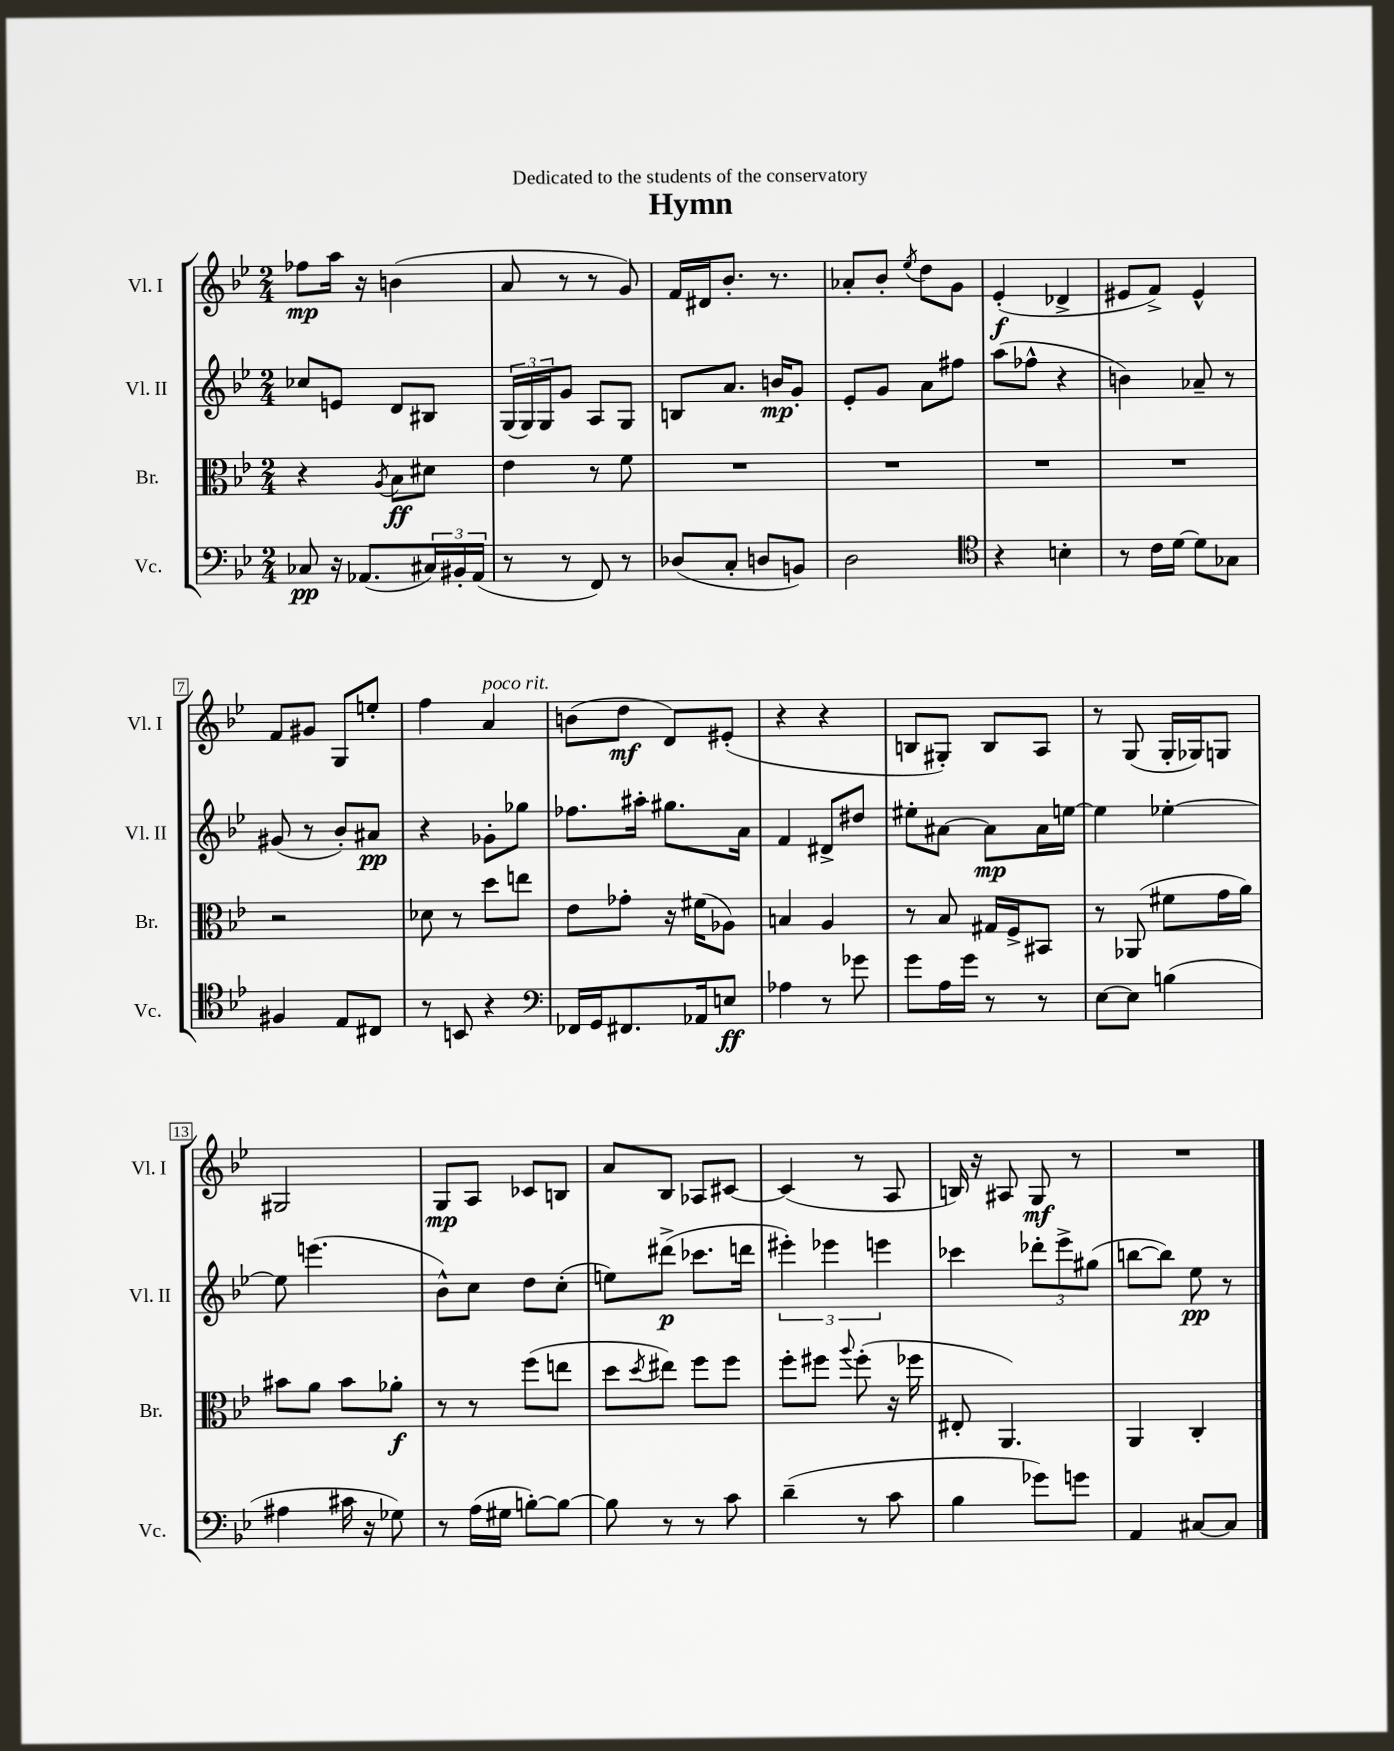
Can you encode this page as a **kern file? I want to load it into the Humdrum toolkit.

**kern	**dynam	**kern	**dynam	**kern	**dynam	**kern	**dynam
*part4	*part4	*part3	*part3	*part2	*part2	*part1	*part1
*staff4	*staff4	*staff3	*staff3	*staff2	*staff2	*staff1	*staff1
*I"Vc.	*	*I"Br.	*	*I"Vl. II	*	*I"Vl. I	*
*I'Vc.	*	*I'Br.	*	*I'Vl. II	*	*I'Vl. I	*
*clefF4	*	*clefC3	*	*clefG2	*	*clefG2	*
*k[b-e-]	*	*k[b-e-]	*	*k[b-e-]	*	*k[b-e-]	*
*M2/4	*	*M2/4	*	*M2/4	*	*M2/4	*
=1	=1	=1	=1	=1	=1	=1	=1
8C-X/	pp	4r	.	8cc-X/L	.	8ff-X\L	mp
16r	.	.	.	8en/J	.	16aa\Jk	.
(8.AA-X/L	.	.	.	.	.	16r	.
.	.	8qA/	.	.	.	.	.
.	.	8B-\L	ff	8d/L	.	(4bn\	.
24C#X/L)	.	8d#X\J	.	8B#X/J	.	.	.
24BB#X'/	.	.	.	.	.	.	.
(24AA-/JJ	.	.	.	.	.	.	.
=2	=2	=2	=2	=2	=2	=2	=2
8r	.	4e-\	.	(24G/LL	.	8a/	.
.	.	.	.	24G/)	.	.	.
.	.	.	.	24G/J	.	.	.
8r	.	.	.	8g/J	.	8r	.
8FF/)	.	8r	.	8A/L	.	8r	.
8r	.	8f\	.	8G/J	.	8g/)	.
=3	=3	=3	=3	=3	=3	=3	=3
(8D-X/L	.	2r	.	8Bn/L	.	16f/LL	.
.	.	.	.	.	.	16d#X/J	.
8C'/J	.	.	.	8.a/J	.	8.b-'/J	.
8Dn/L	.	.	.	.	.	.	.
.	.	.	.	16bn/KL	mp	8.r	.
8BBn/J)	.	.	.	8g'/J	.	.	.
=4	=4	=4	=4	=4	=4	=4	=4
2D\	.	2r	.	8e-'/L	.	8a-X'/L	.
.	.	.	.	8g/J	.	8b-'/J	.
.	.	.	.	.	.	8qee-/	.
.	.	.	.	8a\L	.	8dd\L	.
.	.	.	.	8ff#X\J	.	8g\J	.
=5	=5	=5	=5	=5	=5	=5	=5
*clefC4	*	*	*	*	*	*	*
4r	.	2r	.	(8aa\L	.	(4e-'/	f
.	.	.	.	8ff-X^^\J	.	.	.
4Bn'\	.	.	.	4r	.	4d-X^/	.
=6	=6	=6	=6	=6	=6	=6	=6
8r	.	2r	.	4bn\)	.	8e#X/L	.
16c\LL	.	.	.	.	.	8f^/J)	.
[16d\JJ	.	.	.	.	.	.	.
8d\L]	.	.	.	8a-X~/	.	4e#^^/	.
8G-X\J	.	.	.	8r	.	.	.
!!LO:LB:g=z
=7	=7	=7	=7	=7	=7	=7	=7
4F#X/	.	2r	.	(8g#X/	.	8f/L	.
.	.	.	.	8r	.	8g#X/J	.
8E-/L	.	.	.	8b-'/L)	.	8G/L	.
8C#X/J	.	.	.	8a#X/J	pp	8een'/J	.
=8	=8	=8	=8	=8	=8	=8	=8
8r	.	8d-X\	.	4r	.	4ff\	.
8BBn/	.	8r	.	.	.	.	.
!	!	!	!	!	!	!LO:TX:a:i:t=poco rit.	!
4r	.	8dd\L	.	8g-X'\L	.	4a/	.
.	.	8een\J	.	8gg-X\J	.	.	.
=9	=9	=9	=9	=9	=9	=9	=9
*clefF4	*	*	*	*	*	*	*
16FF-X/LL	.	8e-\L	.	8.ff-X\L	.	(8bn\L	.
16GG/J	.	.	.	.	.	.	.
8.FF#X/	.	8g-X'\J	.	.	.	8dd\J	mf
.	.	.	.	16aa#X'\Jk	.	.	.
.	.	16r	.	8.gg#X\L	.	8d/L)	.
16AA-X/k	.	(16f#X\KL	.	.	.	.	.
8En/J	ff	8A-X\J)	.	.	.	(8e#X'/J	.
.	.	.	.	16a\Jk	.	.	.
=10	=10	=10	=10	=10	=10	=10	=10
4A-X\	.	4Bn/	.	4f/	.	4r	.
8r	.	4A/	.	8d#X^/L	.	4r	.
8g-X\	.	.	.	8dd#X/J	.	.	.
=11	=11	=11	=11	=11	=11	=11	=11
8g\L	.	8r	.	8ee#X'\L	.	8Bn/L	.
16A\L	.	8B-/	.	[8a#X\J	.	8G#X'/J)	.
16g\JJ	.	.	.	.	.	.	.
8r	.	16G#X/LL	.	8a#\L]	mp	8B/L	.
.	.	16F^/J	.	.	.	.	.
8r	.	8BB#X/J	.	16a#\L	.	8A/J	.
.	.	.	.	[16een\JJ	.	.	.
=12	=12	=12	=12	=12	=12	=12	=12
[8E-\L	.	8r	.	4ee\]	.	8r	.
8E-\J]	.	(8AA-X/	.	.	.	(8G/	.
(4Bn\	.	8f#X\L	.	[4ee-X'\	.	16G'/LL	.
.	.	.	.	.	.	16G-X/J)	.
.	.	16g\L	.	.	.	8Gn/J	.
.	.	16a\JJ)	.	.	.	.	.
!!LO:LB:g=z
=13	=13	=13	=13	=13	=13	=13	=13
4A#X\	.	8b#X\L	.	8ee-\]	.	2G#X/	.
.	.	8a\J	.	(4.eeen\	.	.	.
16c#X\	.	8b#\L	.	.	.	.	.
16r	.	.	.	.	.	.	.
8G-X\)	.	8a-X'\J	f	.	.	.	.
=14	=14	=14	=14	=14	=14	=14	=14
8r	.	8r	.	8b-^^\L)	.	8G/L	mp
(16A\LL	.	8r	.	8cc\J	.	8A/J	.
16G#X\JJ	.	.	.	.	.	.	.
[8Bn'\L)	.	(8ff\L	.	8dd\L	.	8c-X/L	.
8B\J_	.	8een\J	.	(8cc'\J	.	8Bn/J	.
=15	=15	=15	=15	=15	=15	=15	=15
8B\]	.	8dd\L	.	8een\L)	.	8a/L	.
.	.	8qdd/	.	.	.	.	.
8r	.	8ee#X\J)	.	(8ddd#X^\J	p	8B-/J	.
8r	.	8ff\L	.	8.ccc-X\L	.	8A-X/L	.
8c\	.	8ff\J	.	.	.	[8c#X/J	.
.	.	.	.	16dddn\Jk	.	.	.
=16	=16	=16	=16	=16	=16	=16	=16
(4d~\	.	8ff'\L	.	6eee#X'\)	.	(4c#/]	.
.	.	8ff#X\J	.	.	.	.	.
.	.	.	.	6eee-X\	.	.	.
.	.	8qqaa/	.	.	.	.	.
8r	.	(8ff#'\	.	.	.	8r	.
.	.	.	.	6eeen\	.	.	.
8c\	.	16r	.	.	.	8A/	.
.	.	16ff-X\	.	.	.	.	.
=17	=17	=17	=17	=17	=17	=17	=17
4B-\	.	8E#X'/	.	4ccc-X\	.	16Bn/)	.
.	.	.	.	.	.	16r	.
.	.	4.AA/)	.	.	.	8A#X/	.
8g-X\L)	.	.	.	12ddd-X'\L	.	8G/	mf
.	.	.	.	12eee-^\	.	.	.
8gn\J	.	.	.	.	.	8r	.
.	.	.	.	(12gg#X\J	.	.	.
=18	=18	=18	=18	=18	=18	=18	=18
4AA/	.	4AA/	.	[8bbn\L	.	2r	.
.	.	.	.	8bb\J])	.	.	.
[8C#X/L	.	4C'/	.	8ee-\	pp	.	.
8C#/J]	.	.	.	8r	.	.	.
==	==	==	==	==	==	==	==
*-	*-	*-	*-	*-	*-	*-	*-
